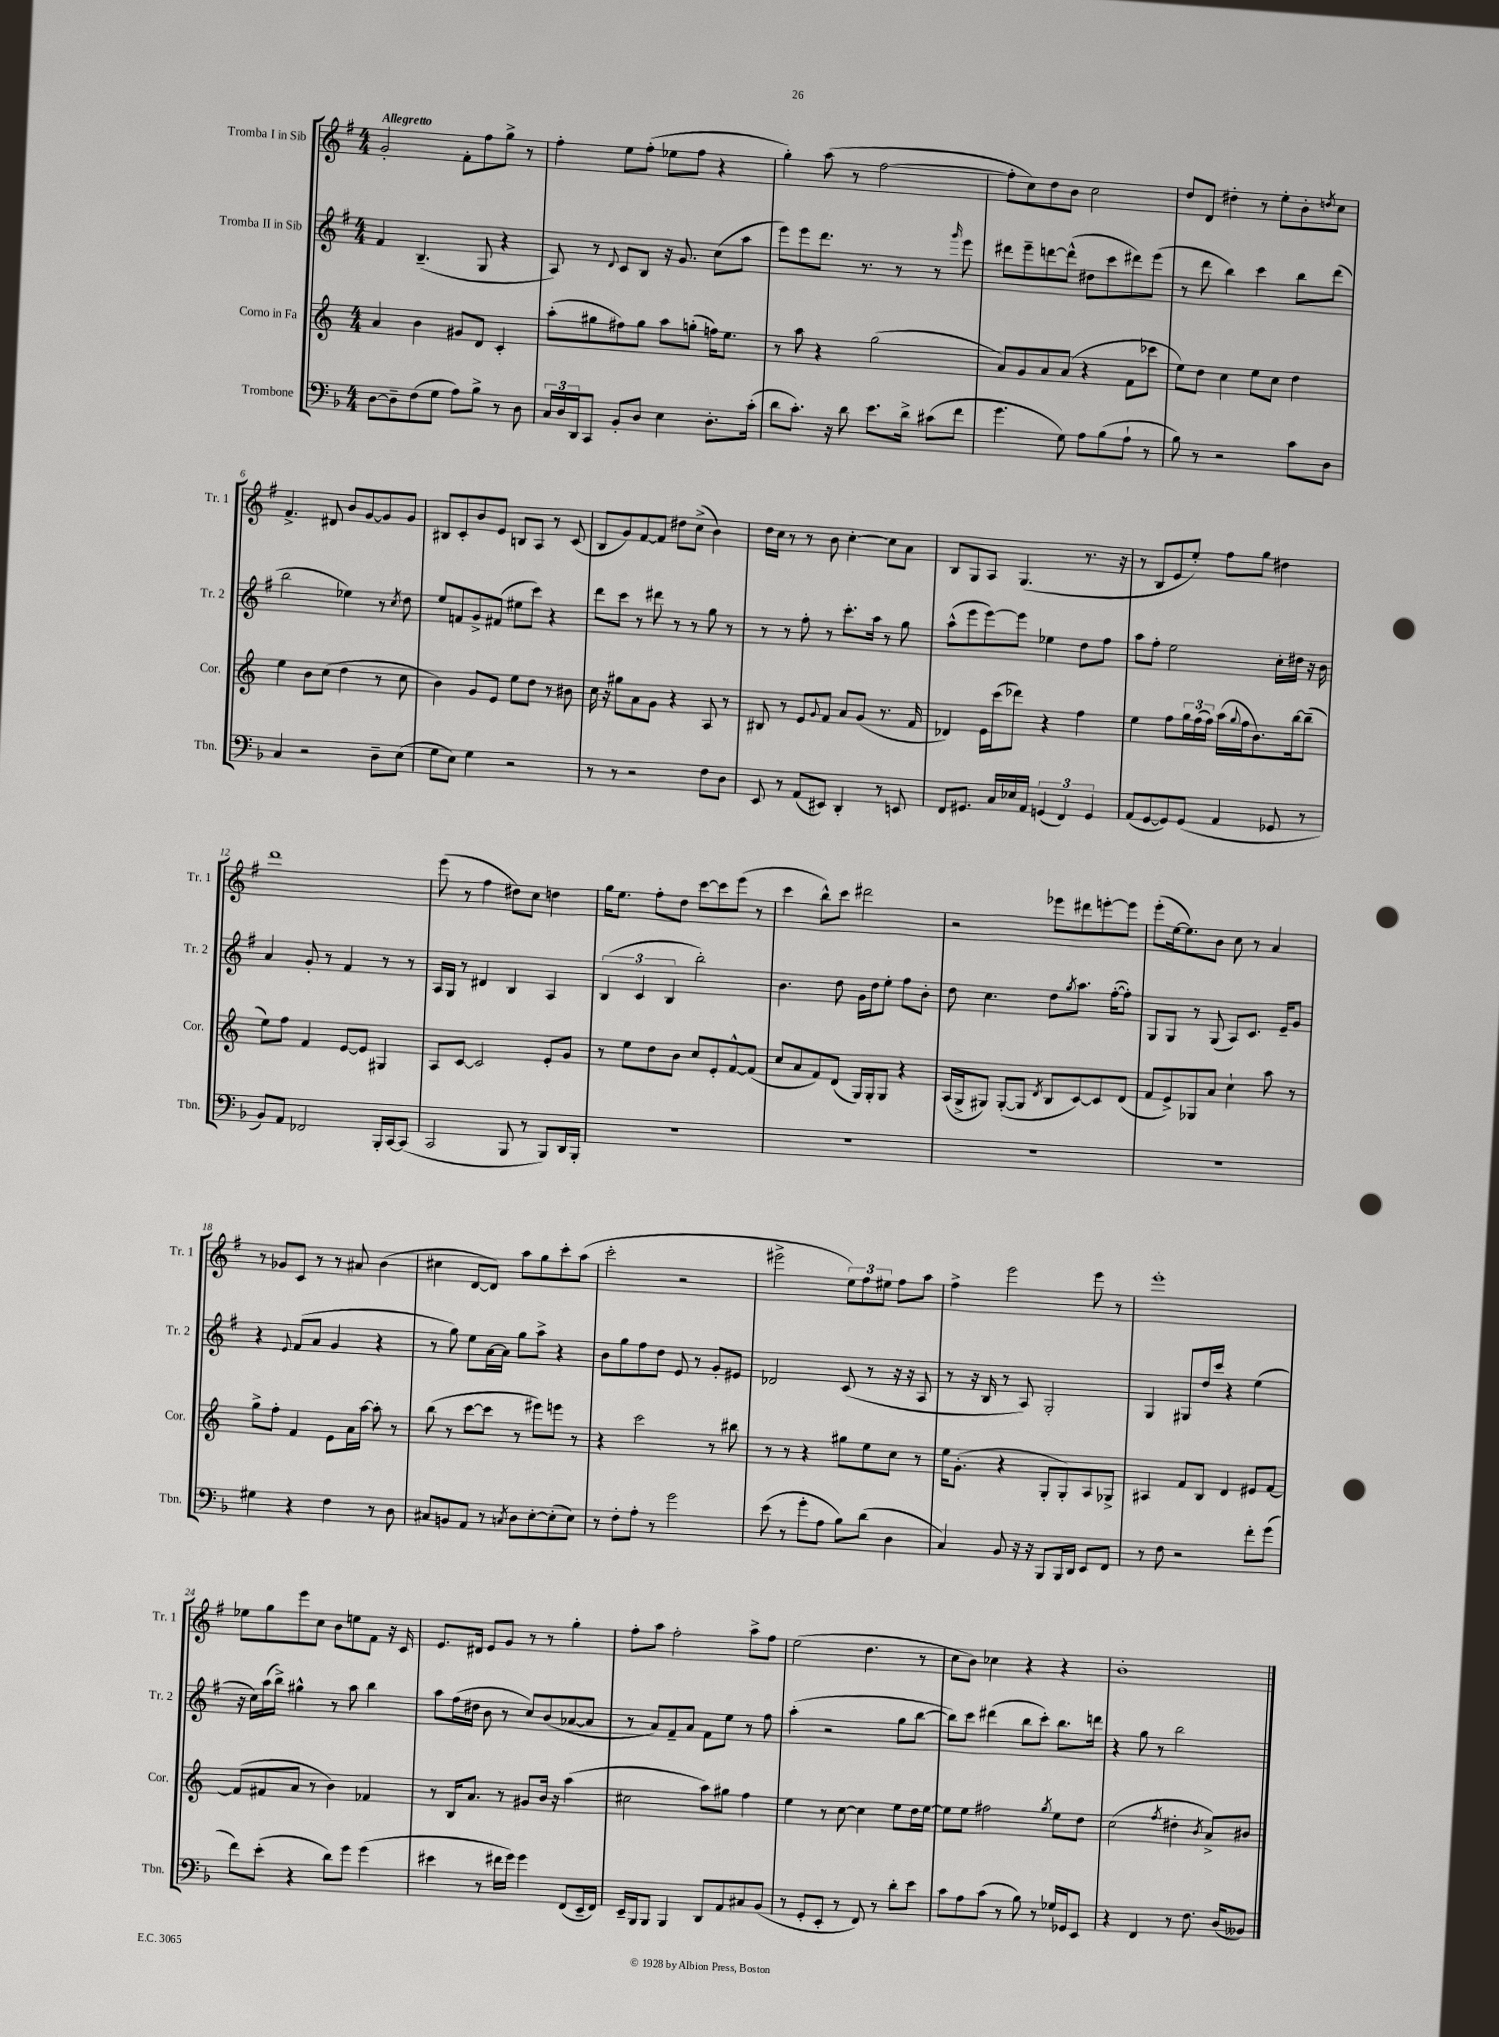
<<
\new StaffGroup <<
\new Staff = "s0" \with { instrumentName = "Tromba I in Sib" shortInstrumentName = "Tr. 1" } {
    \clef treble \key g \major \numericTimeSignature \time 4/4 \tempo "Allegretto"
    g'2-. fis'8-. fis''8 g''8-> r8 |
    fis''4-. e''8 fis''8-.( ees''8 fis''8 r4 |
    g''4-.) a''8( r8 fis''2~ |
    fis''8-. c''8) d''8 b'8 c''2 |
    d''8 d'8 dis''4-. r8 e''8-. b'8-. \acciaccatura { d''8 } c''8 |
    fis'4.-> dis'8 b'8 g'8~ g'8 g'8 |
    bis8 c'8-. b'8 e'8 b8 a8 r8 c'8( |
    b8 g'8) fis'8~ fis'8 dis''8 c''8->( b'4) |
    d''16 c''16 r8 r8 b'8 c''4~-. c''8 a'8 |
    b8 g8 a8 g4.( r8. r16 |
    r8 b8 e'8 e''8-.) fis''8 g''8 dis''4 |
    d'''1 |
    e'''8( r8 fis''4 dis''8) c''8 d''4 |
    g''16 e''8. fis''8-. d''8 c'''8~ c'''8 e'''8( r8 |
    c'''4 b''8-^) c'''8 dis'''2 |
    r2 ees'''8 dis'''8 e'''8~-. e'''8 |
    e'''8-.( e''16~ e''8.) b'8 c''8 r8 a'4 |
    r8 ges'8 c'8 r8 r8 ais'8 b'4( |
    cis''4 d'8~ d'8) a''8 g''8 c'''8-. a''8( |
    c'''2-. r2 |
    eis'''2-> \tuplet 3/2 { e''8) fis''8 eis''8 } fis''8 a''8 |
    fis''4-> e'''2 e'''8 r8 |
    e'''1-. |
    ees''8 g''8 e'''8 c''8 b'8 e''8 fis'8 r16 c'16 |
    e'8. dis'16 e'8 g'8 r8 r8 g''4-. |
    fis''8-. a''8 fis''2-. a''8-> fis''8 |
    e''2( d''4. r8 |
    c''8 b'8) ces''4 r4 r4 |
    b'1-. \bar "|." |
}
\new Staff = "s1" \with { instrumentName = "Tromba II in Sib" shortInstrumentName = "Tr. 2" } {
    \clef treble \key g \major \numericTimeSignature \time 4/4
    fis'4 b4.--( g8 r4 |
    a8) r8 \appoggiatura { d'8 } c'8 b8 r16 g'8. c''8( a''8 |
    e'''8) e'''8 d'''8. r8. r8 r8 \grace { g'''16 } e'''8 |
    dis'''8 e'''8-- d'''8~ d'''8-^( dis''8 c'''8 dis'''8) e'''8( |
    r8 d'''8 b''4) c'''4 b''8 d'''8( |
    b''2 ees''4) r8 \acciaccatura { c''8 } d''8 |
    e''8 f'8 g'8-> fis'8( eis''8 c'''8) r4 |
    d'''8 c'''8 r8 dis'''8 r8 r8 g''8 r8 |
    r8 r8 fis''8-. r8 c'''8.-. a''16 r8 g''8 |
    a''8-^( e'''8 e'''8~) e'''8 ees''4 d''8 fis''8 |
    a''8 fis''8-. e''2 c''16-. dis''16 r16 b'16 |
    a'4 g'8-. r8 fis'4 r8 r8 |
    a16 g16 r8 dis'4 b4 a4 |
    \tuplet 3/2 { b4( c'4 b4 } b''2-.) |
    b'4. d''8 g'16 d''16 e''8-. fis''8 b'8-. |
    d''8 c''4. d''8 \acciaccatura { g''8 } a''8. fis''16~-.( fis''8-.) |
    g8 g8 r8 g8( a8) c'8. e'16-- g'8 |
    r4 \appoggiatura { e'8 } fis'8( a'8 g'4 r4 |
    r8 g''8) e''8 a'16~ a'16 g''8 a''8-> r4 |
    b'8 g''8 fis''8 d''8 e'8 r8 g'8-. eis'8 |
    des'2 c'8( r8 r16 r16 a8 |
    r8 r16 b16 r8 a8) g2-. |
    g4 gis8 d''16 c'''16 r4 e''4( |
    r16 c''16) a''16( b''16->) gis''4-^ r8 a''8 b''4 |
    a''8 fis''16( dis''16 b'8 r8 c''8) b'8( aes'8~ aes'8 |
    r8 a'8) fis'8-- a'8 fis'8 e''8 r8 fis''8 |
    a''4-.( r2 g''8 b''8~ |
    b''8) c'''8 dis'''4( b''8 c'''8-.) b''8. d'''16 |
    r4 g''8 r8 b''2 \bar "|." |
}
\new Staff = "s2" \with { instrumentName = "Corno in Fa" shortInstrumentName = "Cor." } {
    \clef treble \key c \major \numericTimeSignature \time 4/4
    a'4 b'4 gis'8 d'8 c'4-. |
    a''8-.( gis''8 fis''8) gis''8 a''8 g''8-.( f''16) e''8. |
    r8 a''8 r4 g''2( |
    a'8) g'8 a'8 a'8( r4 f'8 ces'''8 |
    e''8) d''8 c''4 e''8 c''8 d''4 |
    e''4 b'8 c''8( d''4 r8 c''8 |
    b'4) g'8 e'8 e''8 d''8 r8 bis'8 |
    c''16 r16 gis''8 a'8 g'8 r4 a8 r8 |
    bis8 r8 e'8 \appoggiatura { g'8 } f'8 a'8 g'8( r8. f'16 |
    des'4) e'16 c'''16( des'''8) r4 f''4 |
    e''4 f''8 \tuplet 3/2 { g''16 f''16( f''16) } a''16( \appoggiatura { g''8 } f''16 b'8.) b''16~ b''8--( |
    e''8) f''8 f'4 e'8~ e'8 gis4 |
    a8 c'8~ c'2 e'8-. g'8 |
    r8 e''8 d''8 b'8 c''8 e'8-. f'8~-^ f'8( |
    c''8 a'8 f'8) d'8( g16) g16-. g8 r4 |
    a16( g16-> gis8) gis8~-.( gis8 \acciaccatura { d'8 } b8 c'8~) c'8 d'8( |
    f'8 e'8->) ges8 a'8 c''4-! a''8 r8 |
    g''8-> f''8-. f'4 e'8 a'16 a''16~ a''8-. r8 |
    b''8( r8 c'''8~ c'''8 r8 eis'''8) e'''8 r8 |
    r4 c'''2 r8 bis''8 |
    r8 r8 r4 gis''8 e''8 c''8 r8 |
    e''16 g'8.-.( r4 g8-. g8-.) a8 ges8-> |
    ais4 f'8 b8 d'4 eis'8 f'8~ |
    f'8( fis'8 a'8 r8 b'4) fes'4 |
    r8 b16 a'8. r8 gis'8 b'16 r16 a''4( |
    cis''2 a''8) gis''8 f''4 |
    e''4 r8 c''8~ c''4 e''8 d''16 e''16~ |
    e''8 e''8 fis''2 \acciaccatura { g''8 } e''8 d''8 |
    c''2( \acciaccatura { f''8 } dis''4-. \acciaccatura { b'8 } a'8->) bis'8 \bar "|." |
}
\new Staff = "s3" \with { instrumentName = "Trombone" shortInstrumentName = "Tbn." } {
    \clef bass \key f \major \numericTimeSignature \time 4/4
    d8~ d8-- f8( g8 a8) bes8-> r8 d8 |
    \tuplet 3/2 { c16 d16 d,16 } c,8 bes,8-. d8 e4 d8.-. c'16-.( |
    d'8 c'8.-.) r16 d'8 e'8. d'16-> cis'8( f'8 |
    g'4. g8) a8 bes8( a8-! r8 |
    bes8) r8 r2 c'8 d8 |
    c4 r2 d8-- e8( |
    g8 e8) g4 r2 |
    r8 r8 r2 f8 d8 |
    e,8 r8 a,8( eis,8) d,4-. r8 e,8 |
    f,8 gis,8. c16 ees16 a,16 \tuplet 3/2 { g,4( f,4) g,4 } |
    a,8( g,8~ g,8) g,8( a,4 ges,8 r8 |
    bes,8) a,8 fes,2 bes,,16-. c,16~ c,8( |
    c,2 bes,,8 r8 bes,,8) d,16 bes,,16-. |
    R1 |
    R1 |
    R1 |
    R1 |
    gis4 r4 f4 r8 d8 |
    cis8 b,8 a,8 r8 \acciaccatura { c8 } d8 e8~-. e8-.( e8) |
    r8 f8-. a8-. r8 g'2 |
    e'8( r8 g'8-. a8 bes8) d'8( d4 |
    c4) bes,8 r16 r16 bes,,8 bes,,16 d,16 e,8 f,8 |
    r8 f8 r2 f'8-. g'8( |
    f'8) e'8-.( r4 d'8) g'8 g'4( |
    eis'4 r8 fis'16 g'16) g'4 f,8( e,16-- f,16) |
    e,16-- bes,,16 bes,,8 bes,,4 d,8 a,8 cis8 bes,8( |
    r8 g,8-. e,8-. r8 f,8) r8 d'8-. e'8 |
    c'8 a8 c'8( r8 bes8) r8 ges16 ges,16 e,8 |
    r4 f,4 r8 f8. d16( beses,8) \bar "|." |
}
>>
>>
